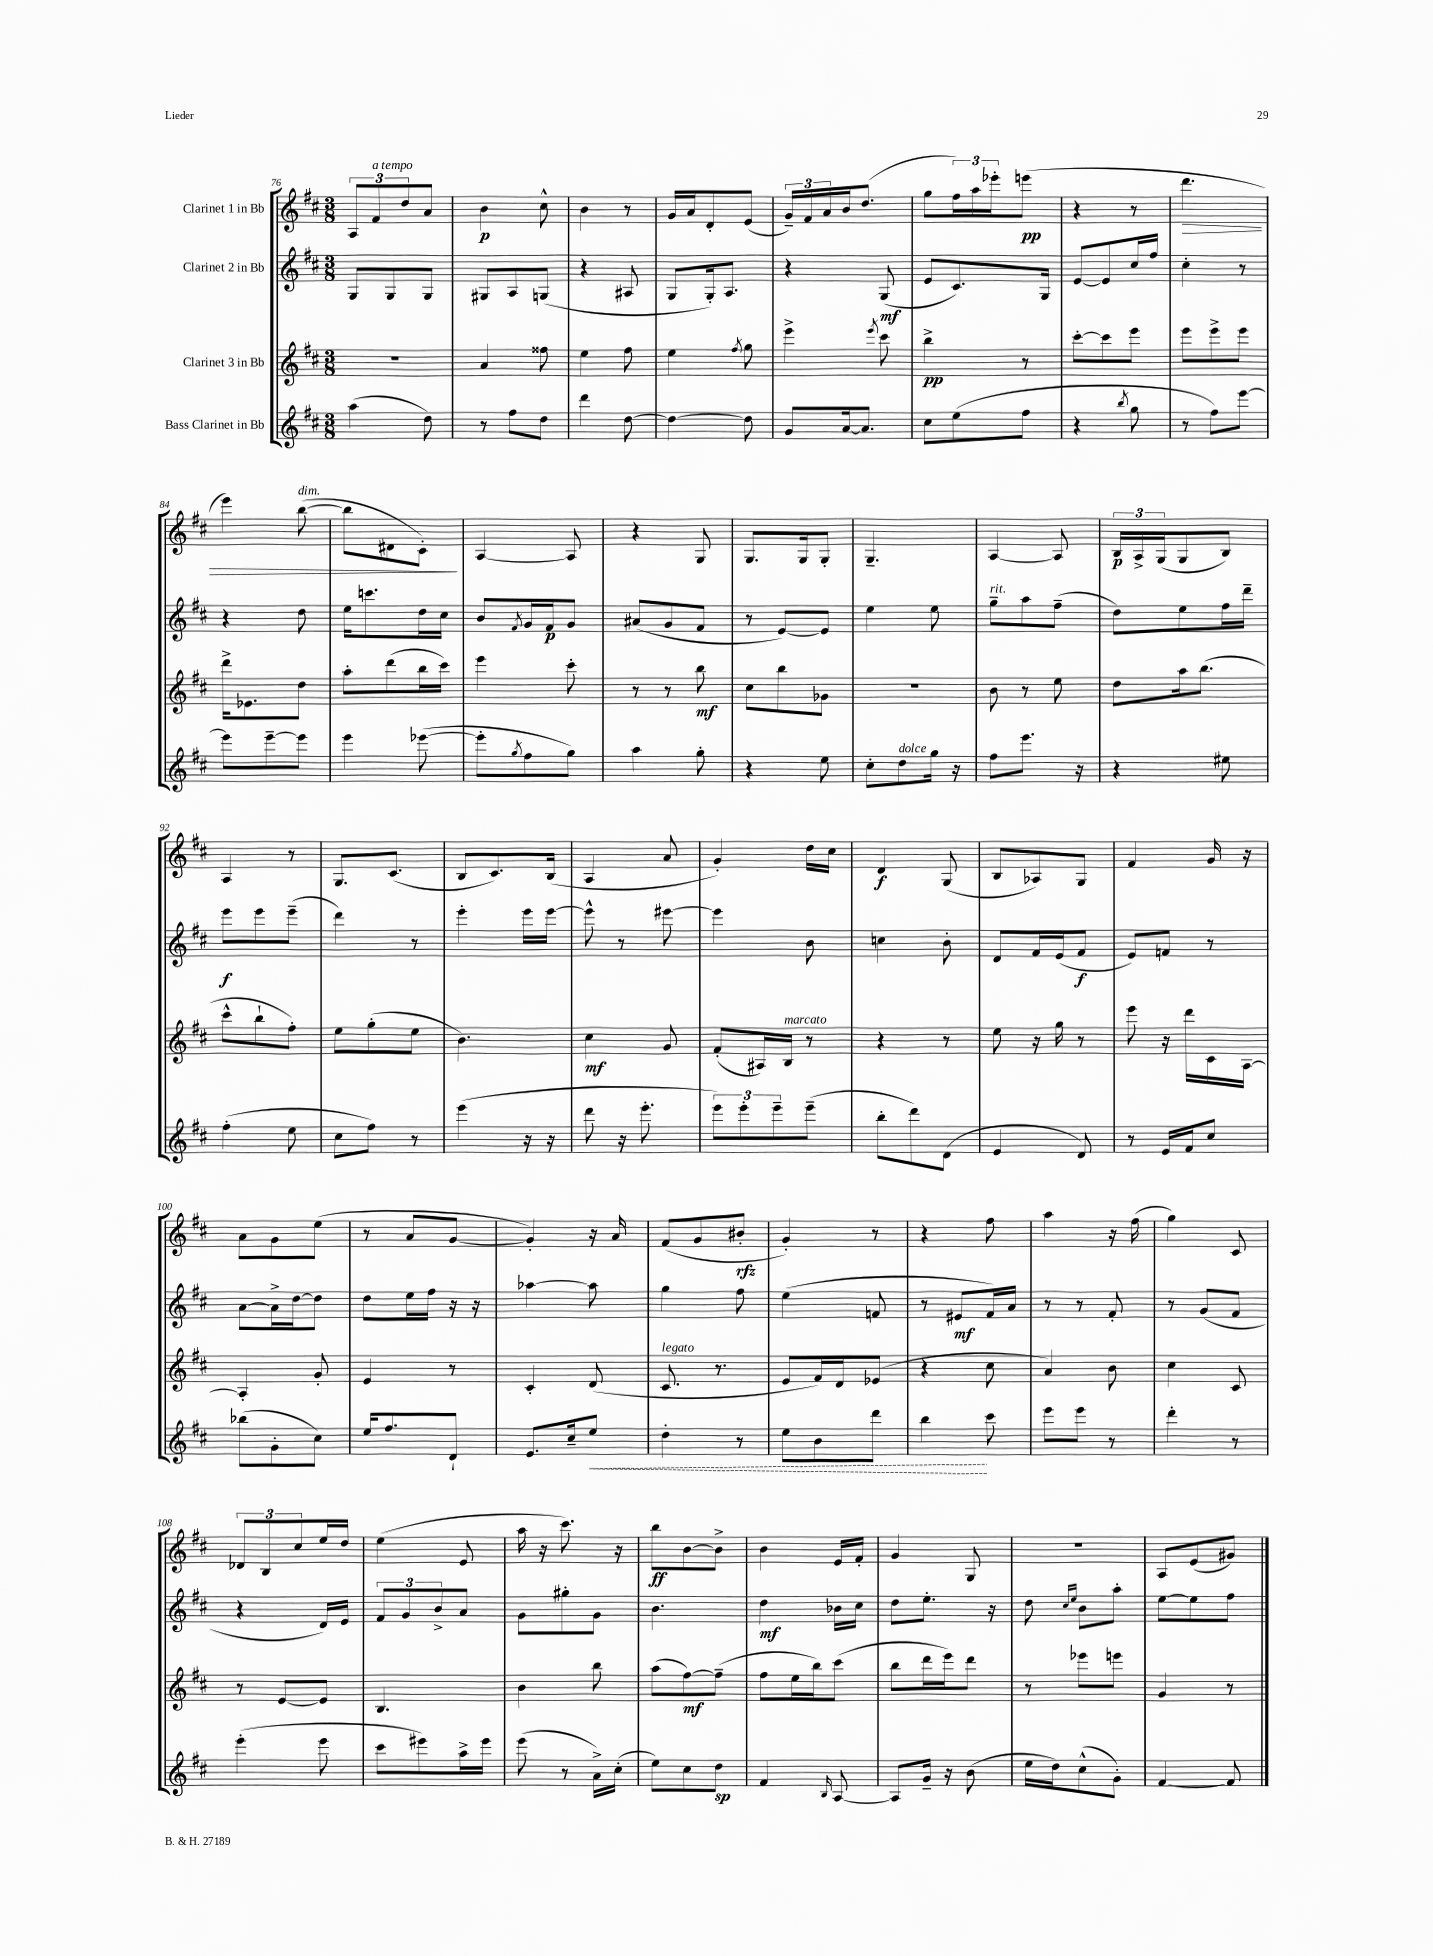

**kern	**dynam	**kern	**dynam	**kern	**dynam	**kern	**dynam
*part4	*part4	*part3	*part3	*part2	*part2	*part1	*part1
*staff4	*staff4	*staff3	*staff3	*staff2	*staff2	*staff1	*staff1
*I"Bass Clarinet in Bb	*	*I"Clarinet 3 in Bb	*	*I"Clarinet 2 in Bb	*	*I"Clarinet 1 in Bb	*
*clefG2	*	*clefG2	*	*clefG2	*	*clefG2	*
*k[f#c#]	*	*k[f#c#]	*	*k[f#c#]	*	*k[f#c#]	*
*M3/8	*	*M3/8	*	*M3/8	*	*M3/8	*
=76	=76	=76	=76	=76	=76	=76	=76
(4aa\	.	4.r	.	8G/L	.	12A/L	.
!	!	!	!	!	!	!LO:TX:a:i:t=a tempo	!
.	.	.	.	.	.	12f#/	.
.	.	.	.	8G/	.	.	.
.	.	.	.	.	.	12dd/	.
8dd\)	.	.	.	8G/J	.	8a/J	.
=77	=77	=77	=77	=77	=77	=77	=77
8r	.	4a/	.	8G#X/L	.	4b\	p
8ff#\L	.	.	.	8A/	.	.	.
8dd\J	.	8ff##X\	.	(8Gn/J	.	8cc#^^\	.
=78	=78	=78	=78	=78	=78	=78	=78
4ddd\	.	4ee\	.	4r	.	4b\	.
[8dd\	.	8ff#\	.	8A#X/	.	8r	.
=79	=79	=79	=79	=79	=79	=79	=79
4dd\_	.	4ee\	.	8G/L	.	16g/LL	.
.	.	.	.	.	.	16a/J	.
.	.	.	.	16G'/k)	.	8d'/	.
.	.	.	.	8.A/J	.	.	.
.	.	8qff#/	.	.	.	.	.
8dd\]	.	8gg\	.	.	.	(8e/J	.
=80	=80	=80	=80	=80	=80	=80	=80
8g/L	.	4eee^\	.	4r	.	24g~/LL)	.
.	.	.	.	.	.	24f#/	.
.	.	.	.	.	.	24a/	.
[16a/k	.	.	.	.	.	16b/J	.
8.a/J]	.	.	.	.	.	(8.dd/J	.
.	.	8qeee/	.	.	.	.	.
.	.	8ccc#\	.	(8G/	mf	.	.
=81	=81	=81	=81	=81	=81	=81	=81
8cc#\L	.	4bb^\	pp	8e/L	.	8gg\L	.
(8ee\	.	.	.	8.c#/)	.	24ff#\L)	.
.	.	.	.	.	.	24aa\	.
.	.	.	.	.	.	24eee-X'\J	.
8ff#\J	.	8r	.	.	.	(8eeen\J	pp
.	.	.	.	16G/Jk	.	.	.
=82	=82	=82	=82	=82	=82	=82	=82
4r	.	[8ccc#'\L	.	[8e/L	.	4r	.
.	.	8ccc#\]	.	8e/]	.	.	.
8qbb/	.	.	.	.	.	.	.
8gg\	.	8eee\J	.	16cc#/L	.	8r	.
.	.	.	.	16ff#/JJ	.	.	.
=83	=83	=83	=83	=83	=83	=83	=83
!	!	!	!	!	!	!	!LO:HP:b
8r	.	8eee\L	.	4cc#'\	.	4.ddd\	>
8ff#\L)	.	8eee^\	.	.	.	.	.
[8eee\J	.	8eee\J	.	8r	.	.	.
!!LO:LB:g=z
=84	=84	=84	=84	=84	=84	=84	=84
8eee\L]	.	16ddd^\KL	.	4r	.	4eee\)	.
.	.	8.e-X\	.	.	.	.	.
[8eee~\	.	.	.	.	.	.	.
!	!	!	!	!	!	!LO:TX:a:i:t=dim.	!
8eee\J]	.	8dd\J	.	8dd\	.	([8bb\	.
=85	=85	=85	=85	=85	=85	=85	=85
4eee\	.	8aa'\L	.	16ee\KL	.	8bb\L]	.
.	.	.	.	8.cccn\	.	.	.
.	.	(8ddd\	.	.	.	8d#X\	.
([8eee-X\	.	16bb\L	.	16dd\L	.	8c#'\J)	.
.	.	16ccc#\JJ)	.	16cc#\JJ	.	.	.
.	.	.	.	.	.	.	]
=86	=86	=86	=86	=86	=86	=86	=86
8eee-'\L]	.	4eee\	.	8b/L	.	[4A/	.
8qgg/	.	.	.	8qf#/	.	.	.
8ff#\	.	.	.	16g/L	.	.	.
.	.	.	.	16f#/J	p	.	.
8gg\J)	.	8ccc#'\	.	8g/J	.	8A/]	.
=87	=87	=87	=87	=87	=87	=87	=87
4aa\	.	8r	.	(8a#X/L	.	4r	.
.	.	8r	.	8g/	.	.	.
8gg'\	.	8bb\	mf	8f#/J	.	8G/	.
=88	=88	=88	=88	=88	=88	=88	=88
4r	.	8cc#\L	.	8r	.	8.G/L	.
.	.	8bb\	.	[8e/L)	.	.	.
.	.	.	.	.	.	16G/k	.
8ee\	.	8g-X\J	.	8e/J]	.	8G'/J	.
=89	=89	=89	=89	=89	=89	=89	=89
8cc#'\L	.	4.r	.	4ee\	.	4.G~/	.
!LO:TX:a:i:t=dolce	!	!	!	!	!	!	!
8dd\	.	.	.	.	.	.	.
16gg\Jk	.	.	.	8ee\	.	.	.
16r	.	.	.	.	.	.	.
=90	=90	=90	=90	=90	=90	=90	=90
!	!	!	!	!LO:TX:a:i:t=rit.	!	!	!
8ff#\L	.	8b\	.	8gg~\L	.	[4A/	.
8.eee\J	.	8r	.	8aa\	.	.	.
.	.	8ee\	.	(8ff#~\J	.	8A/]	.
16r	.	.	.	.	.	.	.
=91	=91	=91	=91	=91	=91	=91	=91
4r	.	8dd\L	.	8dd\L)	.	24B/LL	p
.	.	.	.	.	.	24A^/	.
.	.	.	.	.	.	(24G/J	.
.	.	16aa\k	.	8ee\	.	8G/	.
.	.	(8.bb\J	.	.	.	.	.
8ee#X\	.	.	.	16ff#\L	.	8B/J)	.
.	.	.	.	16ddd~\JJ	.	.	.
!!LO:LB:g=z
=92	=92	=92	=92	=92	=92	=92	=92
(4ff#'\	.	8ccc#^^\L	.	8eee\L	f	4A/	.
.	.	8bb`\	.	8eee\	.	.	.
8ee\	.	8ff#'\J)	.	(8eee~\J	.	8r	.
=93	=93	=93	=93	=93	=93	=93	=93
8cc#\L	.	8ee\L	.	4ddd\)	.	8.G/L	.
8ff#\J)	.	(8gg'\	.	.	.	.	.
.	.	.	.	.	.	(8.c#/J	.
8r	.	8ee\J	.	8r	.	.	.
=94	=94	=94	=94	=94	=94	=94	=94
(4eee\	.	4.b\)	.	4eee'\	.	8B/L	.
.	.	.	.	.	.	8.c#/)	.
16r	.	.	.	16eee\LL	.	.	.
16r	.	.	.	[16eee\JJ	.	(16B/Jk	.
=95	=95	=95	=95	=95	=95	=95	=95
8ddd\	.	4cc#\	mf	8eee^^\]	.	4A/	.
16r	.	.	.	8r	.	.	.
8.eee'\	.	.	.	.	.	.	.
.	.	8g/	.	[8eee#X\	.	8a/	.
=96	=96	=96	=96	=96	=96	=96	=96
12eee\L)	.	(8f#'/L	.	4eee#\]	.	4g'/)	.
12eee'\	.	.	.	.	.	.	.
.	.	16A#X/L)	.	.	.	.	.
12eee~\	.	.	.	.	.	.	.
!	!	!LO:TX:a:i:t=marcato	!	!	!	!	!
.	.	16B/JJ	.	.	.	.	.
(8eee~\J	.	8r	.	8b\	.	16dd\LL	.
.	.	.	.	.	.	16cc#\JJ	.
=97	=97	=97	=97	=97	=97	=97	=97
8bb'\L	.	4r	.	4ccn\	.	4d/	f
8ddd\)	.	.	.	.	.	.	.
(8d\J	.	8r	.	8b'\	.	(8G/	.
=98	=98	=98	=98	=98	=98	=98	=98
4e/	.	8ee\	.	8d/L	.	8B/L	.
.	.	16r	.	16f#/L	.	8A-X/)	.
.	.	16gg\	.	(16e/J	.	.	.
8d/)	.	8r	.	8f#/J	f	8G/J	.
=99	=99	=99	=99	=99	=99	=99	=99
8r	.	8eee\	.	8e/L)	.	4f#/	.
16e/LL	.	16r	.	8fn/J	.	.	.
16f#/J	.	16ddd\LL	.	.	.	.	.
8cc#/J	.	16c#\	.	8r	.	16g/	.
.	.	[16A\JJ	.	.	.	16r	.
!!LO:LB:g=z
=100	=100	=100	=100	=100	=100	=100	=100
(8bb-X\L	.	4A'/]	.	[8a\L	.	8a\L	.
8g'\	.	.	.	16a^\L]	.	8g\	.
.	.	.	.	[16dd\J	.	.	.
8cc#\J)	.	8g'/	.	8dd\J]	.	(8ee\J	.
=101	=101	=101	=101	=101	=101	=101	=101
16ee/KL	.	4e/	.	8dd\L	.	8r	.
8.ff#/	.	.	.	.	.	.	.
.	.	.	.	16ee\L	.	8a/L	.
.	.	.	.	16ff#\JJ	.	.	.
8d`/J	.	8r	.	16r	.	[8g/J	.
.	.	.	.	16r	.	.	.
=102	=102	=102	=102	=102	=102	=102	=102
8.e/L	.	4c#'/	.	[4aa-X\	.	4g'/])	.
16cc#~/k	.	.	.	.	.	.	.
!	!LO:HP:b	!	!	!	!	!	!
8ee/J	<	(8d/	.	8aa-\]	.	16r	.
.	.	.	.	.	.	16a/	.
=103	=103	=103	=103	=103	=103	=103	=103
!	!	!LO:TX:a:i:t=legato	!	!	!	!	!
4dd'\	.	8.c#/	.	4gg\	.	(8f#/L	.
.	.	.	.	.	.	8g/	.
.	.	8.r	.	.	.	.	.
8r	.	.	.	8ff#\	.	8b#X'/J	rfz
=104	=104	=104	=104	=104	=104	=104	=104
8ee\L	.	8e/L	.	(4ee\	.	4g'/)	.
8b\	.	16f#/L)	.	.	.	.	.
.	.	16d/J	.	.	.	.	.
8ddd\J	.	(8e-X/J	.	8fn/	.	8r	.
=105	=105	=105	=105	=105	=105	=105	=105
4bb\	.	4r	.	8r	.	4r	.
.	.	.	.	8e#X/L	mf	.	.
8ccc#\	[	8cc#\	.	16f#/L)	.	8ff#\	.
.	.	.	.	16a/JJ	.	.	.
=106	=106	=106	=106	=106	=106	=106	=106
8eee\L	.	4a/)	.	8r	.	4aa\	.
8eee\J	.	.	.	8r	.	.	.
8r	.	8b\	.	8f#'/	.	16r	.
.	.	.	.	.	.	(16ff#\	.
=107	=107	=107	=107	=107	=107	=107	=107
4ddd'\	.	4cc#\	.	8r	.	4gg\)	.
.	.	.	.	(8g/L	.	.	.
8r	.	8c#/	.	8f#/J	.	8c#/	.
!!LO:LB:g=z
=108	=108	=108	=108	=108	=108	=108	=108
(4eee'\	.	8r	.	4r	.	12d-X/L	.
.	.	.	.	.	.	12B/	.
.	.	[8e/L	.	.	.	.	.
.	.	.	.	.	.	12cc#/	.
8eee\	.	8e/J]	.	16d/LL)	.	16ee/L	.
.	.	.	.	16e/JJ	.	16dd/JJ	.
=109	=109	=109	=109	=109	=109	=109	=109
8ccc#\L	.	4.B/	.	12f#/L	.	(4ee\	.
.	.	.	.	12g/	.	.	.
8eee#X\)	.	.	.	.	.	.	.
.	.	.	.	12b^/	.	.	.
16aa^\L	.	.	.	8a/J	.	8e/	.
16eee#\JJ	.	.	.	.	.	.	.
=110	=110	=110	=110	=110	=110	=110	=110
(8eee\	.	4b\	.	8g\L	.	16aa\	.
.	.	.	.	.	.	16r	.
8r	.	.	.	8gg#X'\	.	8.ccc#\)	.
16a^\LL)	.	8bb\	.	8g\J	.	.	.
(16cc#'\JJ	.	.	.	.	.	16r	.
=111	=111	=111	=111	=111	=111	=111	=111
8ee\L)	.	(8aa\L	.	4.b\	.	8bb\L	ff
8cc#\	.	[8ff#\)	mf	.	.	[8b\	.
8dd\J	sp	(8ff#~\J]	.	.	.	8b^\J]	.
=112	=112	=112	=112	=112	=112	=112	=112
4f#/	.	8ff#\L	.	4dd\	mf	4b\	.
.	.	16ee\L	.	.	.	.	.
.	.	16bb\J)	.	.	.	.	.
16qqB/	.	.	.	.	.	.	.
[8A/	.	(8ccc#\J	.	16b-X\LL	.	16e/LL	.
.	.	.	.	16cc#\JJ	.	16f#'/JJ	.
=113	=113	=113	=113	=113	=113	=113	=113
8A/L]	.	8bb\L	.	8dd\L	.	4g/	.
16g~/Jk	.	16ddd\L	.	8.ee'\J	.	.	.
16r	.	16eee\J)	.	.	.	.	.
(8b\	.	8ddd\J	.	.	.	8G/	.
.	.	.	.	16r	.	.	.
=114	=114	=114	=114	=114	=114	=114	=114
16ee\LL	.	8r	.	8dd\	.	4.r	.
16dd\J)	.	.	.	.	.	.	.
.	.	.	.	16qqcc#/LL	.	.	.
.	.	.	.	16qqee/JJ	.	.	.
(8cc#^^\	.	8eee-X\L	.	8b\L	.	.	.
8g'\J)	.	8eeen\J	.	8aa'\J	.	.	.
=115	=115	=115	=115	=115	=115	=115	=115
[4f#/	.	4g/	.	[8ee\L	.	8A/L	.
.	.	.	.	8ee\]	.	(8e/	.
8f#/]	.	8r	.	8ff#\J	.	8g#X/J)	.
==	==	==	==	==	==	==	==
*-	*-	*-	*-	*-	*-	*-	*-
